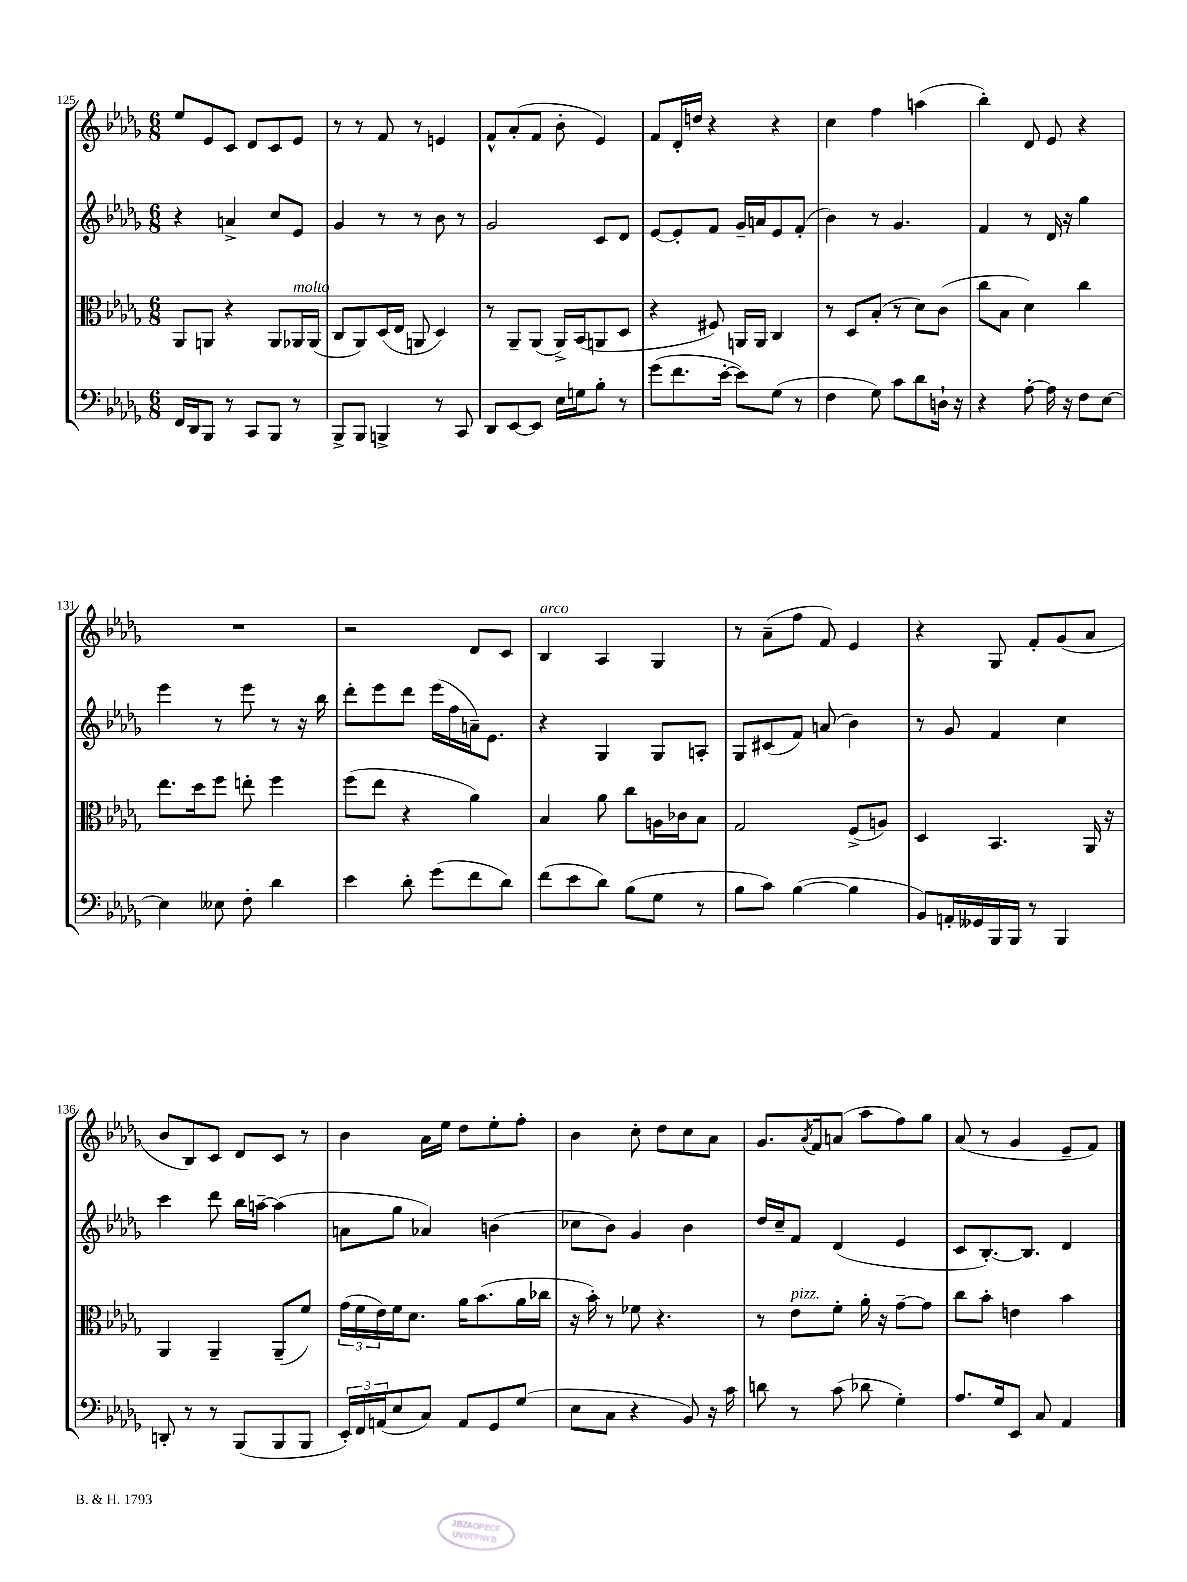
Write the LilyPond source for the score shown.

<<
\new StaffGroup <<
\new Staff = "s0" {
    \clef treble \key des \major \numericTimeSignature \time 6/8
    ees''8 ees'8 c'8 des'8 c'8 ees'8 |
    r8 r8 f'8 r8 e'4 |
    f'8-^ aes'8-.( f'8 bes'8-. ees'4) |
    f'8 des'16-. d''16 r4 r4 |
    c''4 f''4 a''4( |
    bes''4-.) des'8 ees'8 r4 |
    R2. |
    r2 des'8 c'8 |
    bes4^\markup { \italic "arco" } aes4 ges4 |
    r8 aes'8--( f''8 f'8) ees'4 |
    r4 ges8 f'8-. ges'8( aes'8 |
    bes'8 bes8) c'8 des'8 c'8 r8 |
    bes'4 aes'16 ees''16 des''8 ees''8-. f''8-. |
    bes'4 c''8-. des''8 c''8 aes'8 |
    ges'8. \acciaccatura { aes'8 } f'16 a'8( aes''8 f''8) ges''8 |
    aes'8( r8 ges'4 ees'8-- f'8) \bar "|." |
}
\new Staff = "s1" {
    \clef treble \key des \major \numericTimeSignature \time 6/8
    r4 a'4-> c''8 ees'8 |
    ges'4 r8 r8 bes'8 r8 |
    ges'2 c'8 des'8 |
    ees'8~ ees'8-. f'8 ges'16-- a'16 ees'8 f'8-.( |
    bes'4) r8 ges'4. |
    f'4 r8 des'16 r16 ges''4 |
    ees'''4 r8 ees'''8 r8 r16 bes''16 |
    des'''8-. ees'''8 des'''8 ees'''16( f''16 a'16--) ees'8. |
    r4 ges4 ges8 a8-. |
    ges8 cis'8( f'8) a'8( bes'4) |
    r8 ges'8 f'4 c''4 |
    c'''4 des'''8 bes''16 a''16~-- a''4( |
    a'8 ges''8 aes'4) b'4( |
    ces''8 bes'8) ges'4 bes'4 |
    des''16 c''16-- f'8 des'4( ees'4 |
    c'8 bes8.~-.) bes8. des'4 \bar "|." |
}
\new Staff = "s2" {
    \clef alto \key des \major \numericTimeSignature \time 6/8
    aes,8 a,8 r4 a,8 aes,16^\markup { \italic "molto" } aes,16( |
    c8 aes,8) des16( ees16 a,8 des4) |
    r8 aes,8-- aes,8( aes,16->) bes,16( a,8 des8 |
    r4 fis8) a,16 a,16 c4 |
    r8 des8 bes8-.( r8 des'8) c'8( |
    c''8 bes8 des'4) c''4 |
    ees''8. des''16 f''8 e''8-. f''4 |
    f''8( ees''8 r4 aes'4) |
    bes4 aes'8 c''8 a16 ces'16 bes8 |
    ges2 f8->( a8) |
    des4 bes,4. aes,16 r16 |
    aes,4 aes,4-- aes,8--( f'8) |
    \tuplet 3/2 { ges'16( f'16 ees'16) } f'16 des'8. aes'16 bes'8.( aes'16 ces''16 |
    r16 bes'16-.) r8 fes'8 r4. |
    r8 ees'8^\markup { \italic "pizz." } f'8-. aes'16-. r16 ges'8~-- ges'8 |
    c''8 bes'8-. e'4 bes'4 \bar "|." |
}
\new Staff = "s3" {
    \clef bass \key des \major \numericTimeSignature \time 6/8
    f,16 des,16 bes,,8 r8 c,8 bes,,8 r8 |
    bes,,8-> bes,,8 b,,4-> r8 c,8 |
    des,8 ees,8~ ees,8 ees16 g16 bes8-. r8 |
    ges'8( f'8. ees'16~-. ees'8) ges8( r8 |
    f4 ges8) c'8 des'8 d16-! r16 |
    r4 aes8~-. aes16 r16 f8 ees8~ |
    ees4 eeses8 f8-. des'4 |
    ees'4 des'8-. ges'8( f'8 des'8) |
    f'8( ees'8 des'8) bes8( ges8 r8 |
    bes8 c'8) bes4~( bes4 |
    bes,8) a,16-. geses,16 bes,,16 bes,,16 r8 bes,,4 |
    d,8-. r8 r8 bes,,8( bes,,8 bes,,8 |
    \tuplet 3/2 { ees,16-.) f,16 a,16( } ees8 c8) a,8 ges,8 ges8( |
    ees8 c8 r4 bes,8) r16 c'16 |
    d'8 r8 c'8( des'8 ges4-.) |
    aes8. ges16 ees,8 c8 aes,4 \bar "|." |
}
>>
>>
\layout { \context { \Score currentBarNumber = #125 } }
